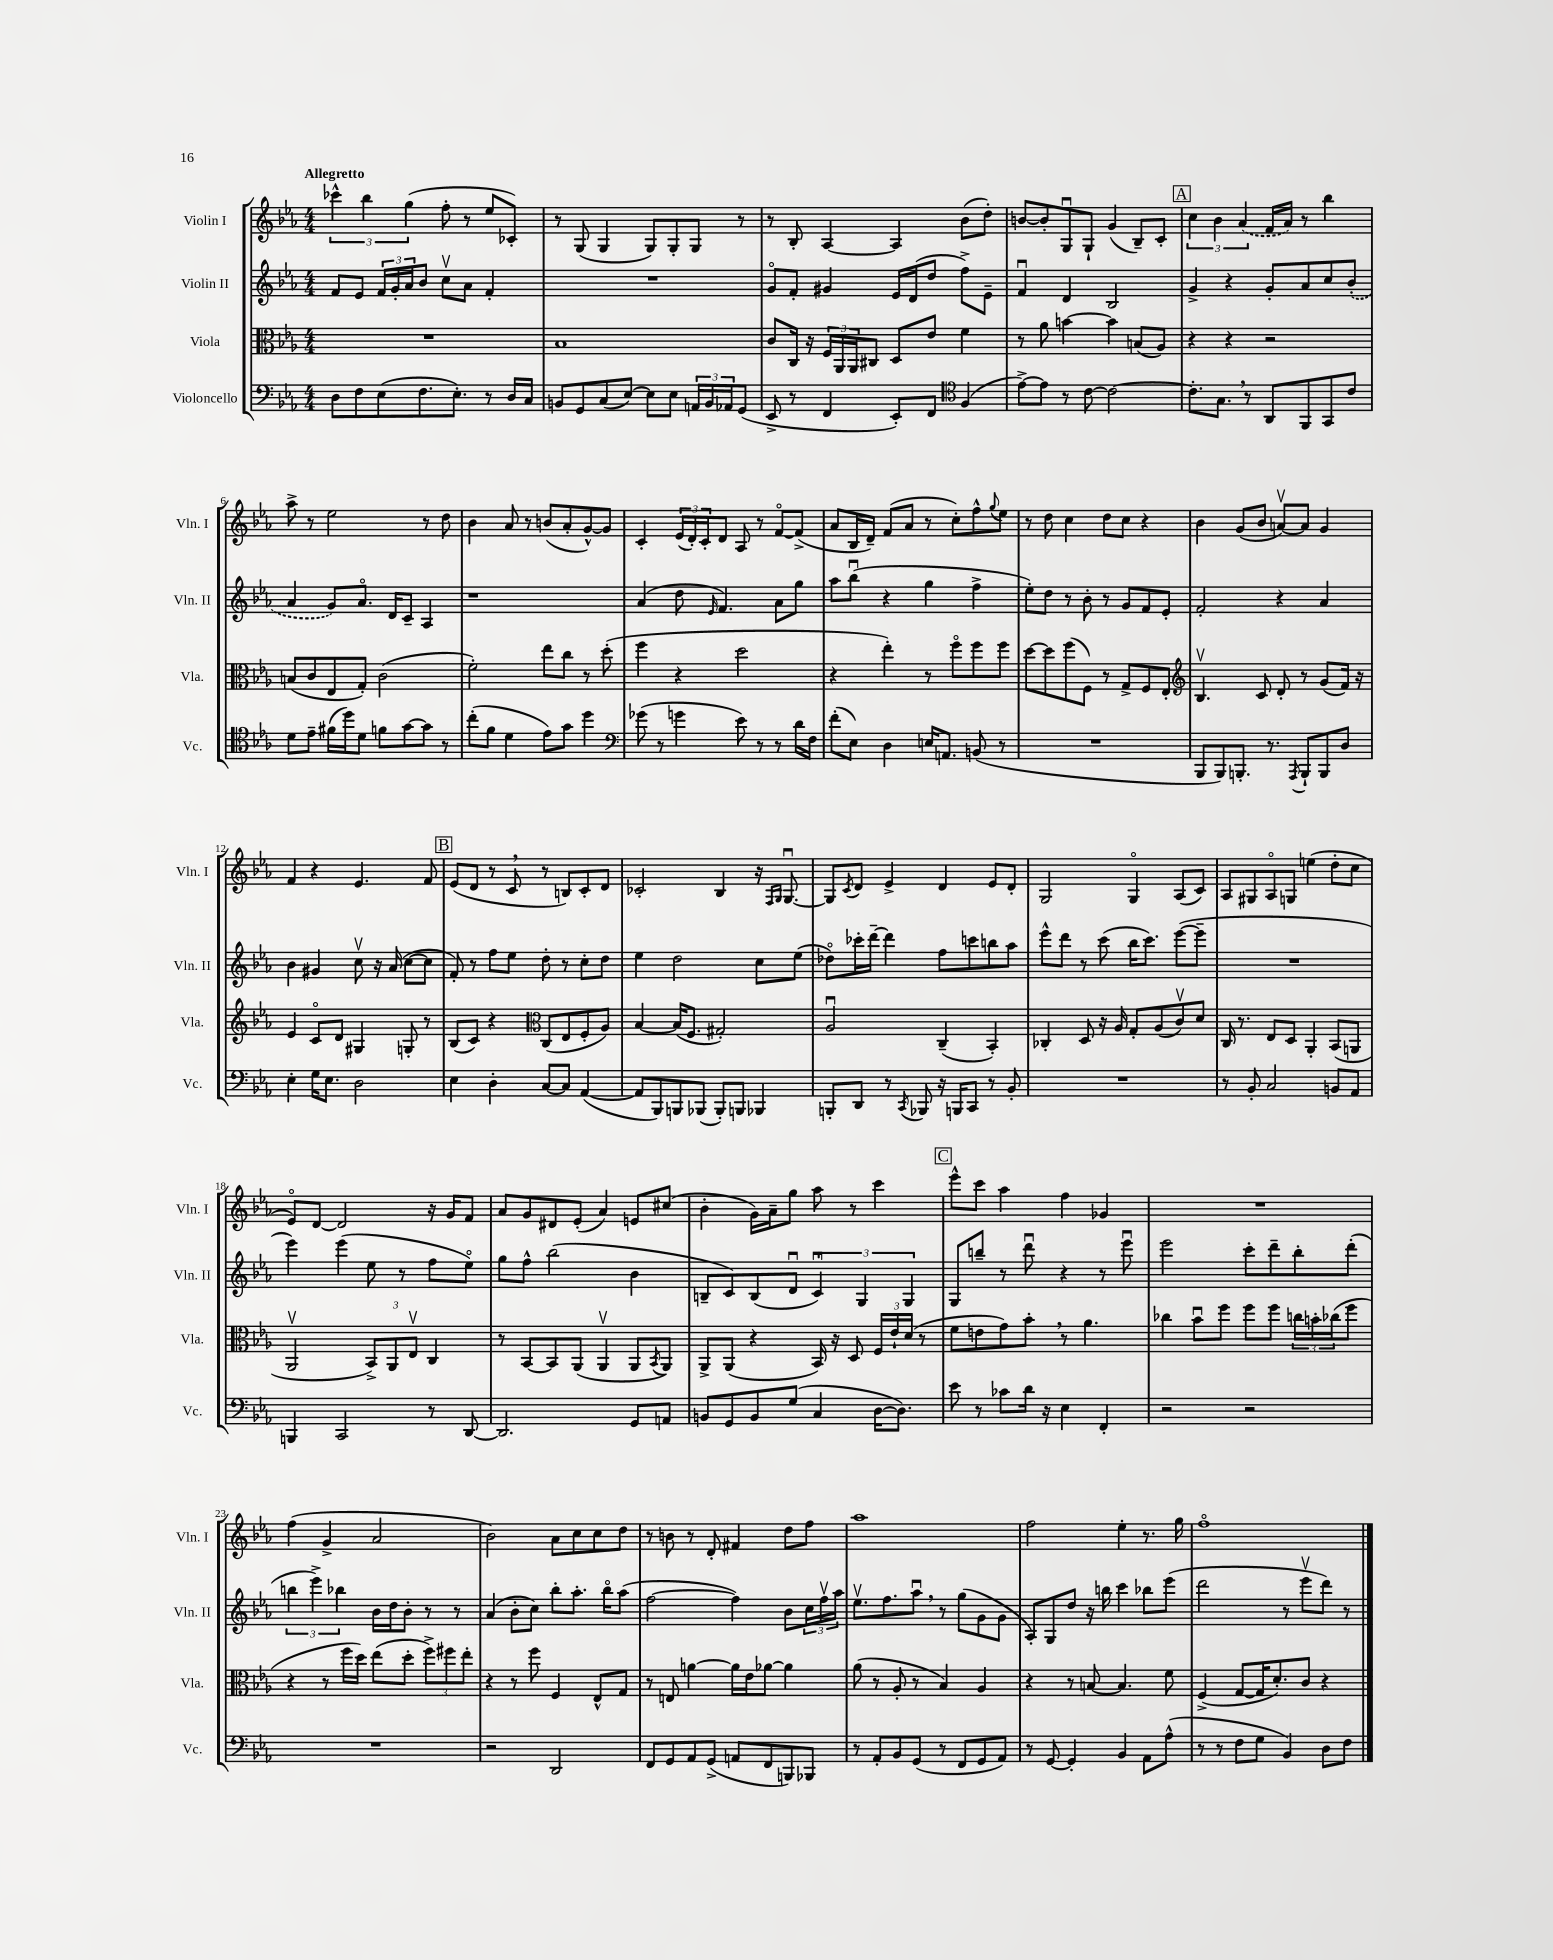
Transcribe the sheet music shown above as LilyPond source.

<<
\new StaffGroup <<
\new Staff = "s0" \with { instrumentName = "Violin I" shortInstrumentName = "Vln. I" } {
    \clef treble \key ees \major \numericTimeSignature \time 4/4 \tempo "Allegretto"
    \tuplet 3/2 { ces'''4-^ bes''4 g''4( } f''8-. r8 ees''8 ces'8-.) |
    r8 g8( g4 g8) g8-. g8 r8 |
    r8 bes8-. aes4~ aes4 bes'8( d''8-.) |
    b'8~ b'8-. g8\downbow g8-! g'4( bes8--) c'8-. |
    \mark \markup { \box "A" } \tuplet 3/2 { c''4 bes'4 \once \slurDashed aes'4( } f'16 aes'16) r8 bes''4 |
    aes''8-> r8 ees''2 r8 d''8 |
    bes'4 aes'8 r8 b'8( aes'8-. g'8~-^) g'8 |
    c'4-. \tuplet 3/2 { ees'16( d'16-.) c'16-. } d'8 aes8 r8 f'8~\flageolet f'8->( |
    aes'8 bes16 d'16--) f'8( aes'8 r8 c''8-.) f''8-^ \appoggiatura { g''8 } ees''8 |
    r8 d''8 c''4 d''8 c''8 r4 |
    bes'4 g'8( bes'8 a'8~\upbow) a'8 g'4 |
    f'4 r4 ees'4. f'8 |
    \mark \markup { \box "B" } ees'8( d'8 r8 c'8 \breathe r8 b8) c'8-. d'8 |
    ces'2-. bes4 r16 \grace { f16 g16 } g8.~\downbow |
    g8 \acciaccatura { c'8 } d'8 ees'4-> d'4 ees'8 d'8-. |
    g2 g4\flageolet aes8( c'8) |
    aes8 gis8 aes8\flageolet g8 e''4( d''8-. c''8 |
    ees'8\flageolet) d'8~ d'2 r16 g'16 f'8 |
    aes'8 g'8 dis'8 ees'8-.( aes'4) e'8 cis''8( |
    bes'4-. g'16) aes'16-- g''8 aes''8 r8 c'''4 |
    \mark \markup { \box "C" } ees'''8-^ c'''8 aes''4 f''4 ges'4 |
    R1 |
    f''4( g'4-> aes'2 |
    bes'2) aes'8 c''8 c''8 d''8 |
    r8 b'8 r8 d'8-. fis'4 d''8 f''8 |
    aes''1 |
    f''2 ees''4-. r8. g''16 |
    f''1\flageolet \bar "|." |
}
\new Staff = "s1" \with { instrumentName = "Violin II" shortInstrumentName = "Vln. II" } {
    \clef treble \key ees \major \numericTimeSignature \time 4/4
    f'8 ees'8 \tuplet 3/2 { f'16 g'16-. aes'16 } bes'8 c''8\upbow aes'8 f'4-. |
    R1 |
    g'8\flageolet f'8-. gis'4 ees'16 d'16( d''8 f''8->) ees'8-- |
    f'4\downbow d'4 bes2 |
    \mark \markup { \box "A" } g'4-> r4 g'8-. aes'8 c''8 \once \slurDashed bes'8-.( |
    aes'4 g'8) aes'8.\flageolet d'16 c'8-- aes4 |
    r1 |
    aes'4( d''8 \grace { ees'16 } f'4.) aes'8 g''8 |
    aes''8 bes''8\downbow( r4 g''4 f''4-> |
    ees''8-.) d''8 r8 bes'8-. r8 g'8 f'8 ees'8-. |
    f'2-. r4 aes'4 |
    bes'4 gis'4 c''8\upbow r16 aes'16( c''8~ c''8 |
    \mark \markup { \box "B" } f'8-.) r8 f''8 ees''8 d''8-. r8 c''8-. d''8 |
    ees''4 d''2 c''8 ees''8( |
    des''8\flageolet) ces'''16-. d'''16~-- d'''4 f''8 c'''8 b''8 aes''8 |
    ees'''8-^ d'''8 r8 c'''8( bes''16 c'''8.) ees'''8~( ees'''8-- |
    R1 |
    ees'''4) ees'''4( ees''8 r8 f''8 ees''8\flageolet) |
    g''8 f''8-^ bes''2( bes'4 |
    b8-- c'8) b8( d'8\downbow \tuplet 3/2 { c'4\downbow) g4 g4 } |
    \mark \markup { \box "C" } g8 b''8-- r8 d'''8\downbow r4 r8 ees'''8\downbow |
    ees'''2 c'''8-. d'''8-- bes''8-. d'''8-.( |
    \tuplet 3/2 { b''4 ees'''4->) bes''4 } bes'16 d''16 bes'8-. r8 r8 |
    aes'4( bes'8-. c''8) bes''8-. aes''8.-. bes''16\flageolet aes''8( |
    f''2~ f''4) bes'8 \tuplet 3/2 { c''16 f''16\upbow aes''16 } |
    ees''8.\upbow f''8. aes''8\downbow \breathe r8 g''8( g'8 g'8 |
    aes8-.) g8 d''8 r16 b''16 c'''4 bes''8 ees'''8( |
    d'''2 r8 ees'''8\upbow d'''8) r8 \bar "|." |
}
\new Staff = "s2" \with { instrumentName = "Viola" shortInstrumentName = "Vla." } {
    \clef alto \key ees \major \numericTimeSignature \time 4/4
    R1 |
    bes1 |
    c'8 c16 r16 \tuplet 3/2 { f16 aes,16 aes,16 } cis8 d8 ees'8 f'4 |
    r8 aes'8 b'4~ b'4 b8( aes8) |
    \mark \markup { \box "A" } r4 r4 r2 |
    b8( c'8 ees8 g8-.) c'2( |
    f'2-.) ees''8 c''8 r8 d''8-.( |
    f''4 r4 d''2 |
    r4 ees''4-.) r8 f''8\flageolet f''8 f''8 |
    d''8~ d''8 f''8( f8) r8 g8-> f8 ees8-. |
    \clef treble bes4.\upbow c'8 d'8-. r8 g'8( f'16) r16 |
    ees'4 c'8\flageolet d'8 gis4 g8-. r8 |
    \mark \markup { \box "B" } bes8( c'8) r4 \clef alto c8( ees8 f8-. aes8) |
    bes4~ bes16( f8. gis2-.) |
    aes2\downbow c4--( bes,4-.) |
    ces4-. d8 r16 aes16 g8-. aes8( c'8\upbow) d'8 |
    c16 r8. ees8 d8 aes,4-. bes,8( a,8 |
    aes,2\upbow \tuplet 3/2 { bes,8->) aes,8 ees8\upbow } c4 |
    r8 bes,8~ bes,8 aes,8( aes,4\upbow aes,8 \acciaccatura { bes,8 } aes,8) |
    aes,8-> aes,8( r4 bes,16) r16 d8 \tuplet 3/2 { f16 ees'16-! d'16( } r8 |
    \mark \markup { \box "C" } f'8 e'8 g'8) bes'8-. \breathe r8 aes'4. |
    ces''4 bes'8\downbow f''8 f''8 f''8 \tuplet 3/2 { c''16 b'16-. ces''16( } f''8 |
    r4 r8 f''16 d''16) ees''8( d''8-. \tuplet 3/2 { f''8->) fis''8 ees''8-. } |
    r4 r8 f''8 f4 ees8-^ g8 |
    r8 e8 a'4~ a'16 ees'16 aes'8~ aes'4 |
    aes'8( r8 aes8-. r8 bes4) aes4 |
    r4 r8 b8~ b4. f'8 |
    f4->( g8~ g16 d'8.-.) c'8 r4 \bar "|." |
}
\new Staff = "s3" \with { instrumentName = "Violoncello" shortInstrumentName = "Vc." } {
    \clef bass \key ees \major \numericTimeSignature \time 4/4
    d8 f8 ees8( f8. ees8.-.) r8 d16 c16 |
    b,8 g,8 c8( ees8~) ees8 ees8 \tuplet 3/2 { a,16 b,16 aes,16 } g,8( |
    ees,8-> r8 f,4 ees,8-.) f,8 \clef tenor f4( |
    ees'8~->) ees'8 r8 c'8~ c'2~ |
    \mark \markup { \box "A" } c'8.-. g8. \breathe r8 aes,8 f,8 g,8 c'8 |
    d'8 ees'8-- fis'16( d''16) d'8 f'8 g'8~ g'8 r8 |
    c''8-.( f'8 d'4 ees'8) g'8 d''4 |
    \clef bass ges'8( r8 g'4 ees'8) r8 r8 d'16 f16 |
    f'8-.( ees8) d4 e16 a,8. b,8( r8 |
    R1 |
    bes,,8 bes,,8) b,,8.-. r8. \acciaccatura { aes,,8 } b,,8-! b,,8 d8 |
    ees4-. g16 ees8. d2 |
    \mark \markup { \box "B" } ees4 d4-. c8~ c8 aes,4~( |
    aes,8 bes,,8) b,,8 bes,,8( bes,,8-.) b,,8 bes,,4 |
    b,,8-. d,8 r8 \acciaccatura { c,8 } bes,,8 r16 b,,16 c,8 r8 bes,8-. |
    R1 |
    r8 bes,8-. c2 b,8 aes,8 |
    b,,4 c,2 r8 d,8~ |
    d,2. g,8 a,8 |
    b,8 g,8 b,8 g8( c4 d16~ d8.) |
    \mark \markup { \box "C" } ees'8 r8 ces'8 d'16 r16 ees4 f,4-. |
    r2 r2 |
    R1 |
    r2 d,2 |
    f,8 g,8 aes,8 g,8->( a,8 f,8 b,,8) bes,,8 |
    r8 aes,8-. bes,8 g,8( r8 f,8 g,8 aes,8) |
    r8 g,8~ g,4-. bes,4 aes,8 aes8-^( |
    r8 r8 f8 g8 bes,4) d8 f8 \bar "|." |
}
>>
>>
